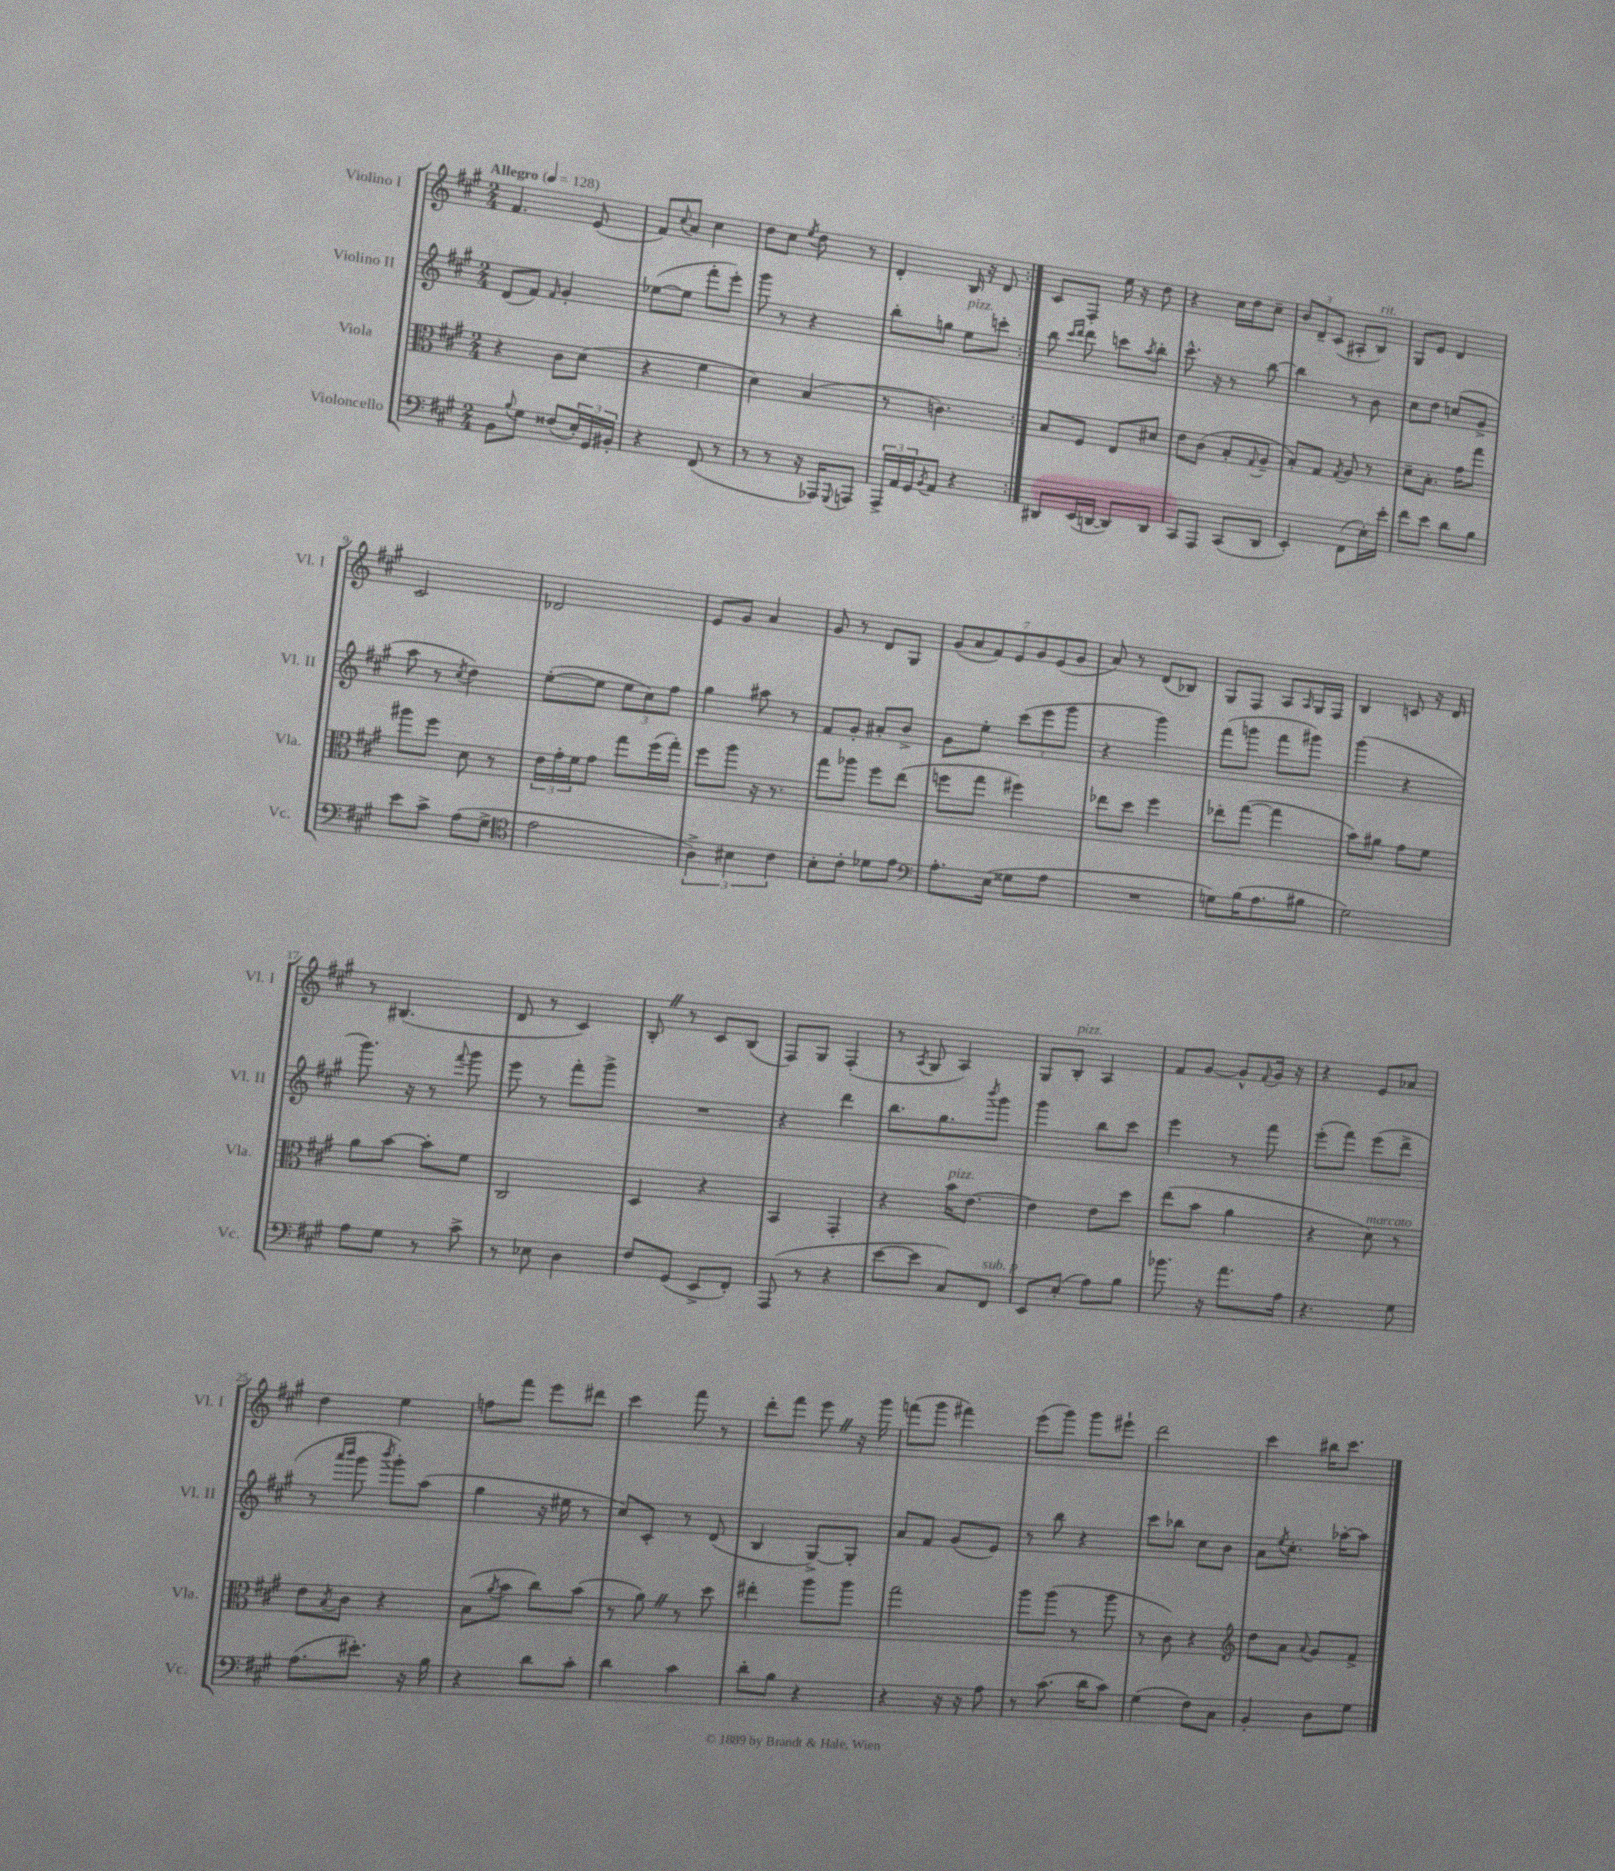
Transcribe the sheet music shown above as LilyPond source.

<<
\new StaffGroup <<
\new Staff = "s0" \with { instrumentName = "Violino I" shortInstrumentName = "Vl. I" } {
    \clef treble \key a \major \numericTimeSignature \time 2/4 \tempo "Allegro" 4 = 128
    \repeat volta 2 { fis'4. e'8( |
    fis'8) \appoggiatura { cis''8 } a'8 cis''4 |
    d''8 cis''8 \acciaccatura { e''8 } d''8 r8 |
    d'4-. b16 r16 d'8 | }
    cis'8 fis8-. e''16 r16 d''8 |
    r4 cis''16 d''16 cis''8-- |
    \tuplet 3/2 { b'8 d'8-- cis'8( } ais8-. b8^\markup { \italic "rit." }) |
    gis8 e'8 d'4 |
    cis'2 |
    des'2 |
    e'8 gis'8 a'4 |
    gis'8 r8 d'8 gis8 |
    \tuplet 7/4 { gis'8( a'8 fis'8) e'8 gis'8 e'8( gis'8 } |
    a'8) r8 d'8( bes8) |
    gis8 fis8 a8 \grace { a16 } gis16 fis16 |
    b4 c'8 r16 d'16 |
    r8 bis4.( |
    d'8 r8 cis'4) |
    b8-. \once \override BreathingSign.text = \markup { \musicglyph "scripts.caesura.straight" } \breathe r8 cis'8 b8( |
    fis8) gis8 fis4-.( |
    r8 \acciaccatura { a8 } gis8 a4) |
    gis8 b8-.^\markup { \italic "pizz." } a4 |
    fis'8 gis'8~ gis'8-^ \appoggiatura { fis'8 } gis'16 r16 |
    r4 e'8 aes'8 |
    d''4 e''4 |
    f''8 fis'''8 e'''8 dis'''8 |
    cis'''4 fis'''8 r8 |
    d'''8-. fis'''8 e'''8 \once \override BreathingSign.text = \markup { \musicglyph "scripts.caesura.straight" } \breathe r16 gis'''16 |
    f'''8( gis'''8 fis'''4) |
    e'''8( gis'''8) gis'''8 eis'''8-! |
    d'''2 |
    cis'''4 bis''16 cis'''8. \bar "|." |
}
\new Staff = "s1" \with { instrumentName = "Violino II" shortInstrumentName = "Vl. II" } {
    \clef treble \key a \major \numericTimeSignature \time 2/4
    \repeat volta 2 { d'8( fis'8) \grace { fis'16 } gis'4-. |
    ees''8~( ees''8 fis'''8-. e'''8-.) |
    gis'''8 r8 r4 |
    b''8-. g''8 e''8^\markup { \italic "pizz." } c'''8-. | }
    b''8 \grace { cis'''16 d'''16 } d'''8 c'''8 \acciaccatura { a''8 } b''8-. |
    cis'''8.-^ r16 r8 b''8~ |
    b''4 r8 b'8 |
    cis''8 d''8 c''8( gis'8-> |
    a''8 r8 \acciaccatura { cis''8 } d''4) |
    e''8~-.( e''8 \tuplet 3/2 { e''8 cis''8) fis''8 } |
    gis''4 ais''8 r8 |
    fis'8 gis'8-. ais'8-. b'8-> |
    gis'8 e''8-. \tuplet 3/2 { cis'''8( e'''8 gis'''8 } |
    r4 gis'''4) |
    fis'''8( g'''8 fis'''8 gis'''8) |
    gis'''4( r4 |
    gis'''8.) r16 r8 \appoggiatura { fis'''8 } gis'''8 |
    e'''8 r8 fis'''8-. gis'''8-> |
    R2 |
    r4 d'''4 |
    b''8. gis''8. \acciaccatura { b'''8 } gis'''8 |
    gis'''4 b''8 cis'''8 |
    e'''4 r8 fis'''8 |
    e'''8-.( fis'''8) e'''8( d'''8-> |
    r8 \grace { a'''16 b'''16 } gis'''8 \acciaccatura { b'''8 } gis'''8-.) a''8( |
    gis''4 r16 eis''16 r8 |
    cis''8) cis'8-. r8 d'8( |
    b4 gis8~->) gis8-. |
    a'8 fis'8 gis'8( e'8) |
    r8 b''8 r4 |
    cis'''8 bes''8 cis''8 b'8 |
    a'8 \acciaccatura { e''8 } cis''8.-. aes''16~-. aes''8 \bar "|." |
}
\new Staff = "s2" \with { instrumentName = "Viola" shortInstrumentName = "Vla." } {
    \clef alto \key a \major \numericTimeSignature \time 2/4
    \repeat volta 2 { r4 cis'8 d'8( |
    r4 fis'4 |
    d'4) b4( |
    r8 c'4.) | }
    b8 fis8 e8 dis'8 |
    e'8 cis'8( b8-. \appoggiatura { gis8 } a8-- |
    b8-.) gis8 \acciaccatura { gis8 } a8 r8 |
    d'8-- b8.-. gis'16 gis''8 |
    ais''8 fis''8 d'8 r8 |
    \tuplet 3/2 { e'16 gis'16-. fis'16 } gis'8 gis''8 fis''16( gis''16-.) |
    fis''8 a''8 r16 r8. |
    gis''8 aes''8 fis''8 e''8( |
    f''8 gis''8 fis''4) |
    ees''8 d''8 fis''4 |
    ees''8-. gis''8~( gis''4 |
    b'8) ais'8 gis'8 fis'8 |
    a'8 b'8~ b'8-. fis'8 |
    cis2 |
    d4 r4 |
    b,4 gis,4-. |
    r4 b'16^\markup { \italic "pizz." } e'8.~ |
    e'4 e'8 d''8 |
    e''8( b'8 a'4 |
    r4 d'8^\markup { \italic "marcato" }) r8 |
    e'8 \acciaccatura { b8 } cis'8 r4 |
    b8( \acciaccatura { a'8 } b'8 cis''8) b'8( |
    r8 a'8) \once \override BreathingSign.text = \markup { \musicglyph "scripts.caesura.straight" } \breathe r8 d''8 |
    eis''4-. a''8 a''8 |
    gis''2 |
    a''8 a''8( r8 a''8 |
    r8 cis'8) r4 |
    \clef treble d''8 a'8 \appoggiatura { a'8 } gis'8 fis'8-> \bar "|." |
}
\new Staff = "s3" \with { instrumentName = "Violoncello" shortInstrumentName = "Vc." } {
    \clef bass \key a \major \numericTimeSignature \time 2/4
    \repeat volta 2 { b,8 \appoggiatura { b8 } gis8 fisis8( \tuplet 3/2 { e16-.) gis,16 bis,16-. } |
    r4 fis,8( r8 |
    r8 r8 r16 aes,,16) \appoggiatura { gis,,8 } a,,8 |
    \tuplet 3/2 { a,,16-> a,16 gis,16 } \acciaccatura { b,8 } a,8 r4 | }
    dis,8 e,16( d,16~ d,8) d,8 |
    cis,8 a,,8 cis,8( d,8 |
    e,4-.) fis,8( e16-.) e'16-. |
    fis'8 e'8 d'8 b8 |
    e'8 cis'8-> a8( gis8-> |
    \clef tenor e'2 |
    \tuplet 3/2 { a4->) bis4 cis'4 } |
    b8-. cis'8-. des'8 e'8 |
    \clef bass a8.-. e16( gisis8 a8 |
    R2 |
    g8) b16( a8. bis8 |
    gis2) |
    a8 gis8 r8 cis'8-> |
    r8 ees8 d4 |
    fis8 gis,8( e,8-> fis,8-.) |
    a,,8( r8 r4 |
    e'8~ e'8 cis8) fis,8^\markup { \italic "sub. p" } |
    e,8 e8-.( a8) b8 |
    bes'8. r16 a'8. a16 |
    r4. gis8 |
    a8.( eis'8.-.) r16 b16 |
    r4 d'8 cis'8-. |
    d'4 cis'4 |
    d'8-. b8 r4 |
    r4 r16 r16 a8 |
    r8 cis'8.( d'16 cis'8) |
    gis4( fis8) cis8 |
    b,4-. d8 gis8 \bar "|." |
}
>>
>>
